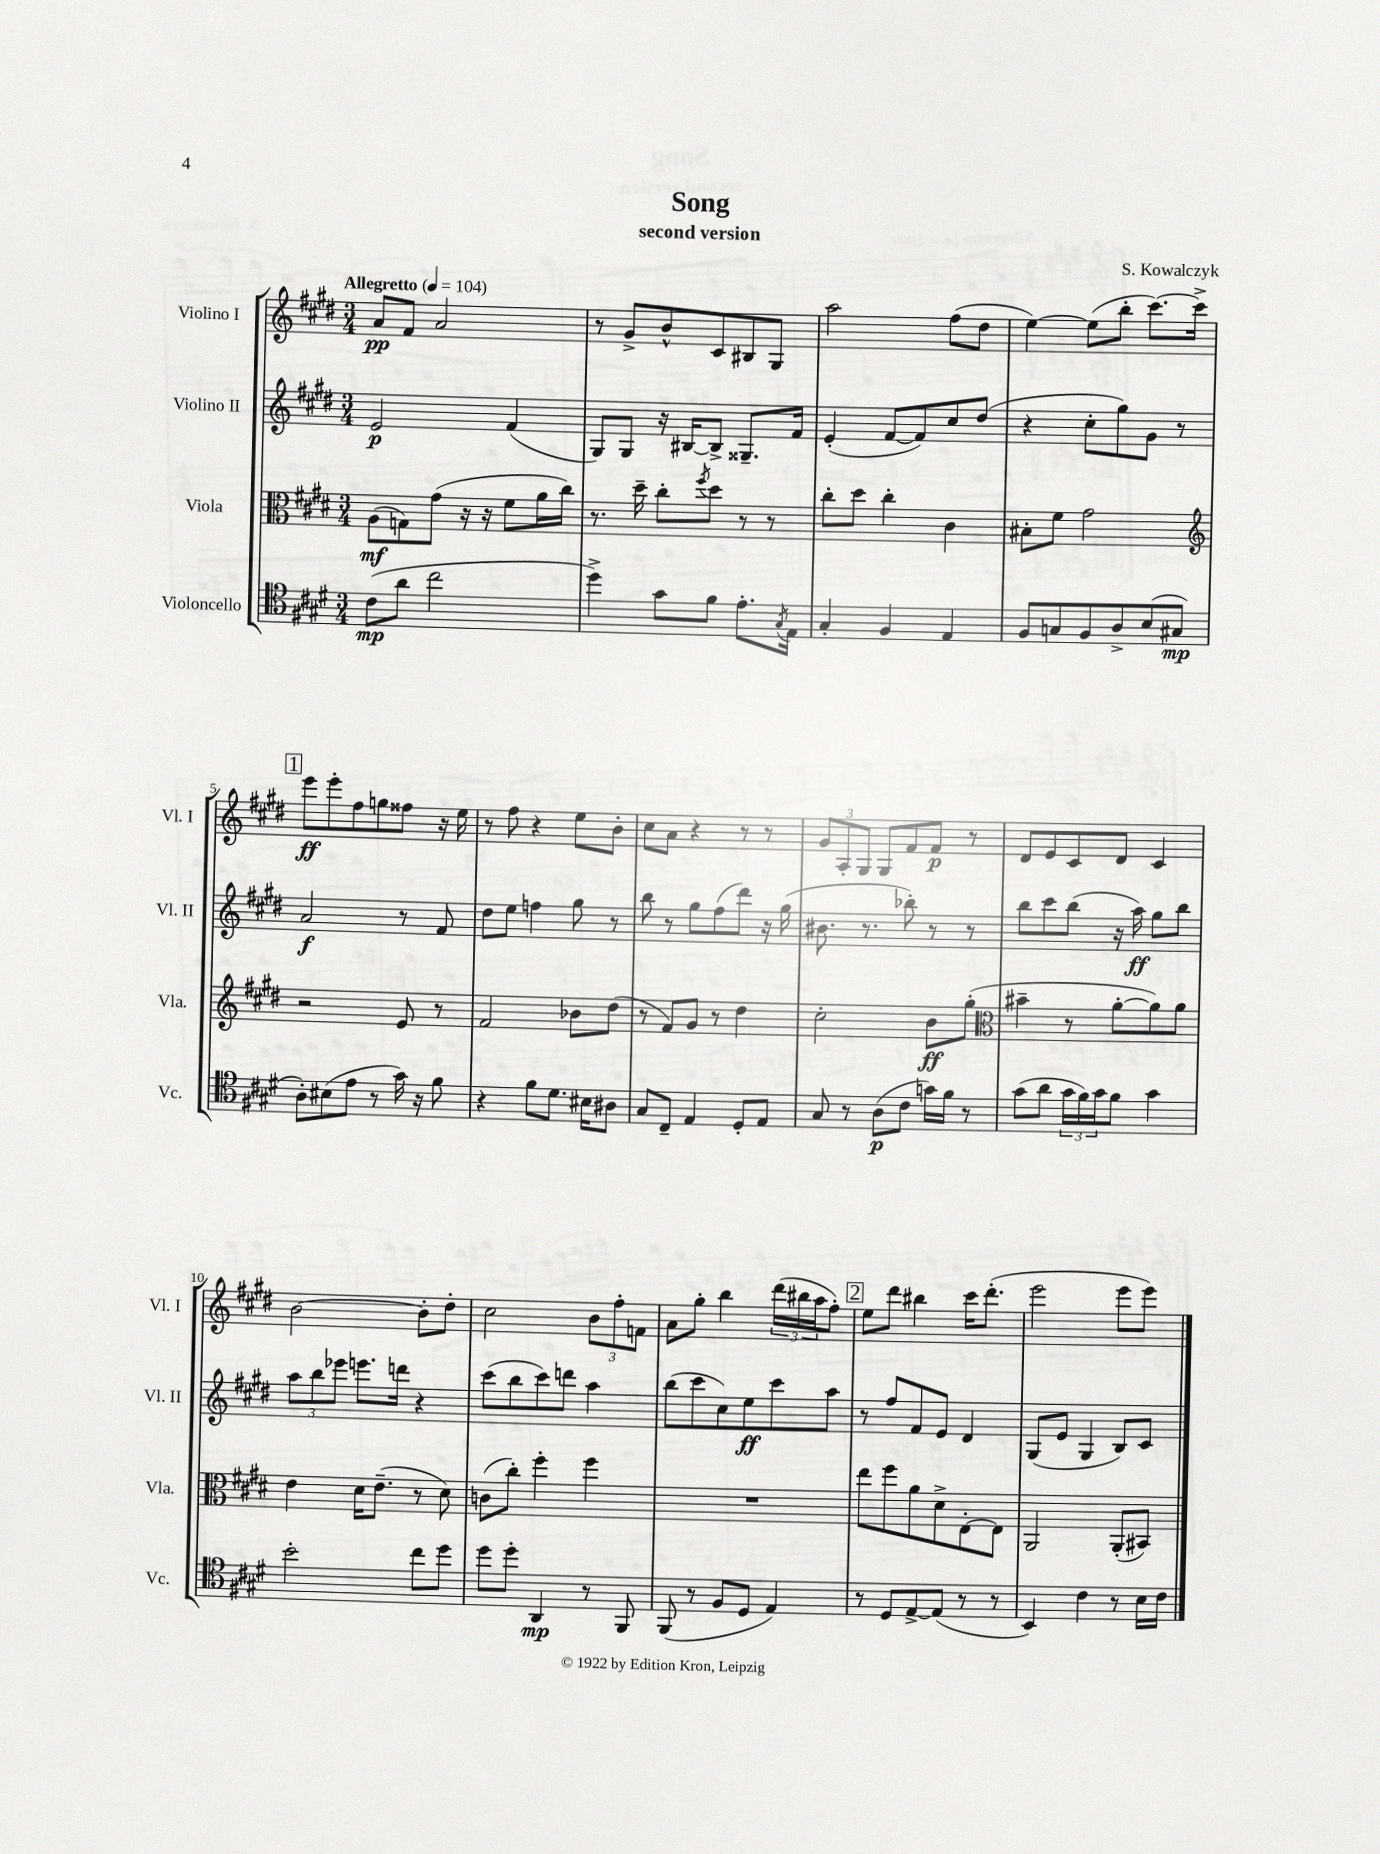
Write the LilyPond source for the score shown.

\header { title = "Song" composer = "S. Kowalczyk" subtitle = "second version" }
<<
\new StaffGroup <<
\new Staff = "s0" \with { instrumentName = "Violino I" shortInstrumentName = "Vl. I" } {
    \clef treble \key e \major \numericTimeSignature \time 3/4 \tempo "Allegretto" 4 = 104
    a'8\pp fis'8 a'2 |
    r8 gis'8-> b'8-^ cis'8 bis8 gis8 |
    a''2 fis''8( dis''8 |
    e''4~) e''8( b''8-. cis'''8.~) cis'''16-> |
    \mark \markup { \box "1" } e'''8\ff e'''8-. fis''8 g''8 fisis''8 r16 e''16 |
    r8 fis''8 r4 e''8 b'8-. |
    cis''8 a'8 r4 r8 r8 |
    \tuplet 3/2 { gis'8 a8-. gis8 } gis8 fis'8 fis'8\p r8 |
    dis'8 e'8 cis'8 dis'8 cis'4 |
    b'2~ b'8-. dis''8-. |
    cis''2 \tuplet 3/2 { b'8 fis''8-. f'8 } |
    a'8 gis''8-. b''4 \tuplet 3/2 { dis'''16( bis''16 a''16 } fis''8-.) |
    \mark \markup { \box "2" } e''8 dis'''8 bis''4 cis'''16 dis'''8.-.( |
    e'''2 e'''8 e'''8) \bar "|." |
}
\new Staff = "s1" \with { instrumentName = "Violino II" shortInstrumentName = "Vl. II" } {
    \clef treble \key e \major \numericTimeSignature \time 3/4
    e'2\p fis'4( |
    gis8) gis8 r16 bis16~ bis8-> gisis8.-- fis'16 |
    e'4-.( fis'8~ fis'8) cis''8 dis''8( |
    r4 cis''8-. gis''8) gis'8 r8 |
    \mark \markup { \box "1" } a'2\f r8 fis'8 |
    dis''8 e''8 f''4 gis''8 r8 |
    b''8 r8 gis''8 fis''8( dis'''8) r16 gis''16( |
    bis'8. r8. bes''8-.) r8 r8 |
    b''8 cis'''8 b''8( r16 a''16\ff) gis''8 b''8 |
    \tuplet 3/2 { a''8 b''8 ees'''8 } e'''8. d'''16 r4 |
    cis'''8( b''8 cis'''8) d'''8 a''4 |
    b''8( cis'''8 cis''8) e''8\ff cis'''8 a''8 |
    \mark \markup { \box "2" } r8 fis''8 fis'8 e'8 dis'4 |
    gis8( e'8 gis4 b8) cis'8 \bar "|." |
}
\new Staff = "s2" \with { instrumentName = "Viola" shortInstrumentName = "Vla." } {
    \clef alto \key e \major \numericTimeSignature \time 3/4
    a8\mf( g8) gis'8( r16 r16 fis'8 a'16 cis''16) |
    r8. dis''16-- cis''8-. \acciaccatura { fis''8 } dis''8 r8 r8 |
    cis''8-. dis''8 cis''4-. cis'4 |
    bis8-. fis'8 gis'2 |
    \mark \markup { \box "1" } \clef treble r2 e'8 r8 |
    fis'2 bes'8 dis''8( |
    r8 fis'8) gis'8 r8 dis''4 |
    cis''2-. b'8\ff gis''8-.( |
    \clef alto bis'4-- r8 a'8~-. a'8) a'8 |
    e'4 dis'16 e'8.--( r8 dis'8) |
    c'8( cis''8-.) fis''4-. fis''4 |
    R2. |
    \mark \markup { \box "2" } e''8 fis''8 a'8 dis'8-> e8~-. e8 |
    a,2 a,8-.( bis,8) \bar "|." |
}
\new Staff = "s3" \with { instrumentName = "Violoncello" shortInstrumentName = "Vc." } {
    \clef tenor \key e \major \numericTimeSignature \time 3/4
    cis'8\mp( a'8 cis''2 |
    dis''4->) gis'8 fis'8 e'8.-. \acciaccatura { gis8 } e16 |
    gis4-. fis4 e4 |
    fis8 g8 fis8 a8-> b8( gis8\mp |
    \mark \markup { \box "1" } a8-.) bis8( e'8 r8 gis'16) r16 fis'8 |
    r4 fis'8 dis'8. bis16 ais8 |
    gis8 cis8-- e4 dis8-. e8 |
    gis8 r8 a8\p( cis'8 g'16) fis'16 r8 |
    gis'8( a'8 \tuplet 3/2 { gis'16 fis'16) gis'16 } fis'8 gis'4 |
    b'2-. cis''8 dis''8 |
    dis''8 dis''8-. a,4\mp r8 fis,8 |
    fis,8( r8 fis8 dis8 e4) |
    \mark \markup { \box "2" } r8 dis8 e8~-> e8( r8 r8 |
    b,4) cis'4 r8 b16 cis'16 \bar "|." |
}
>>
>>
